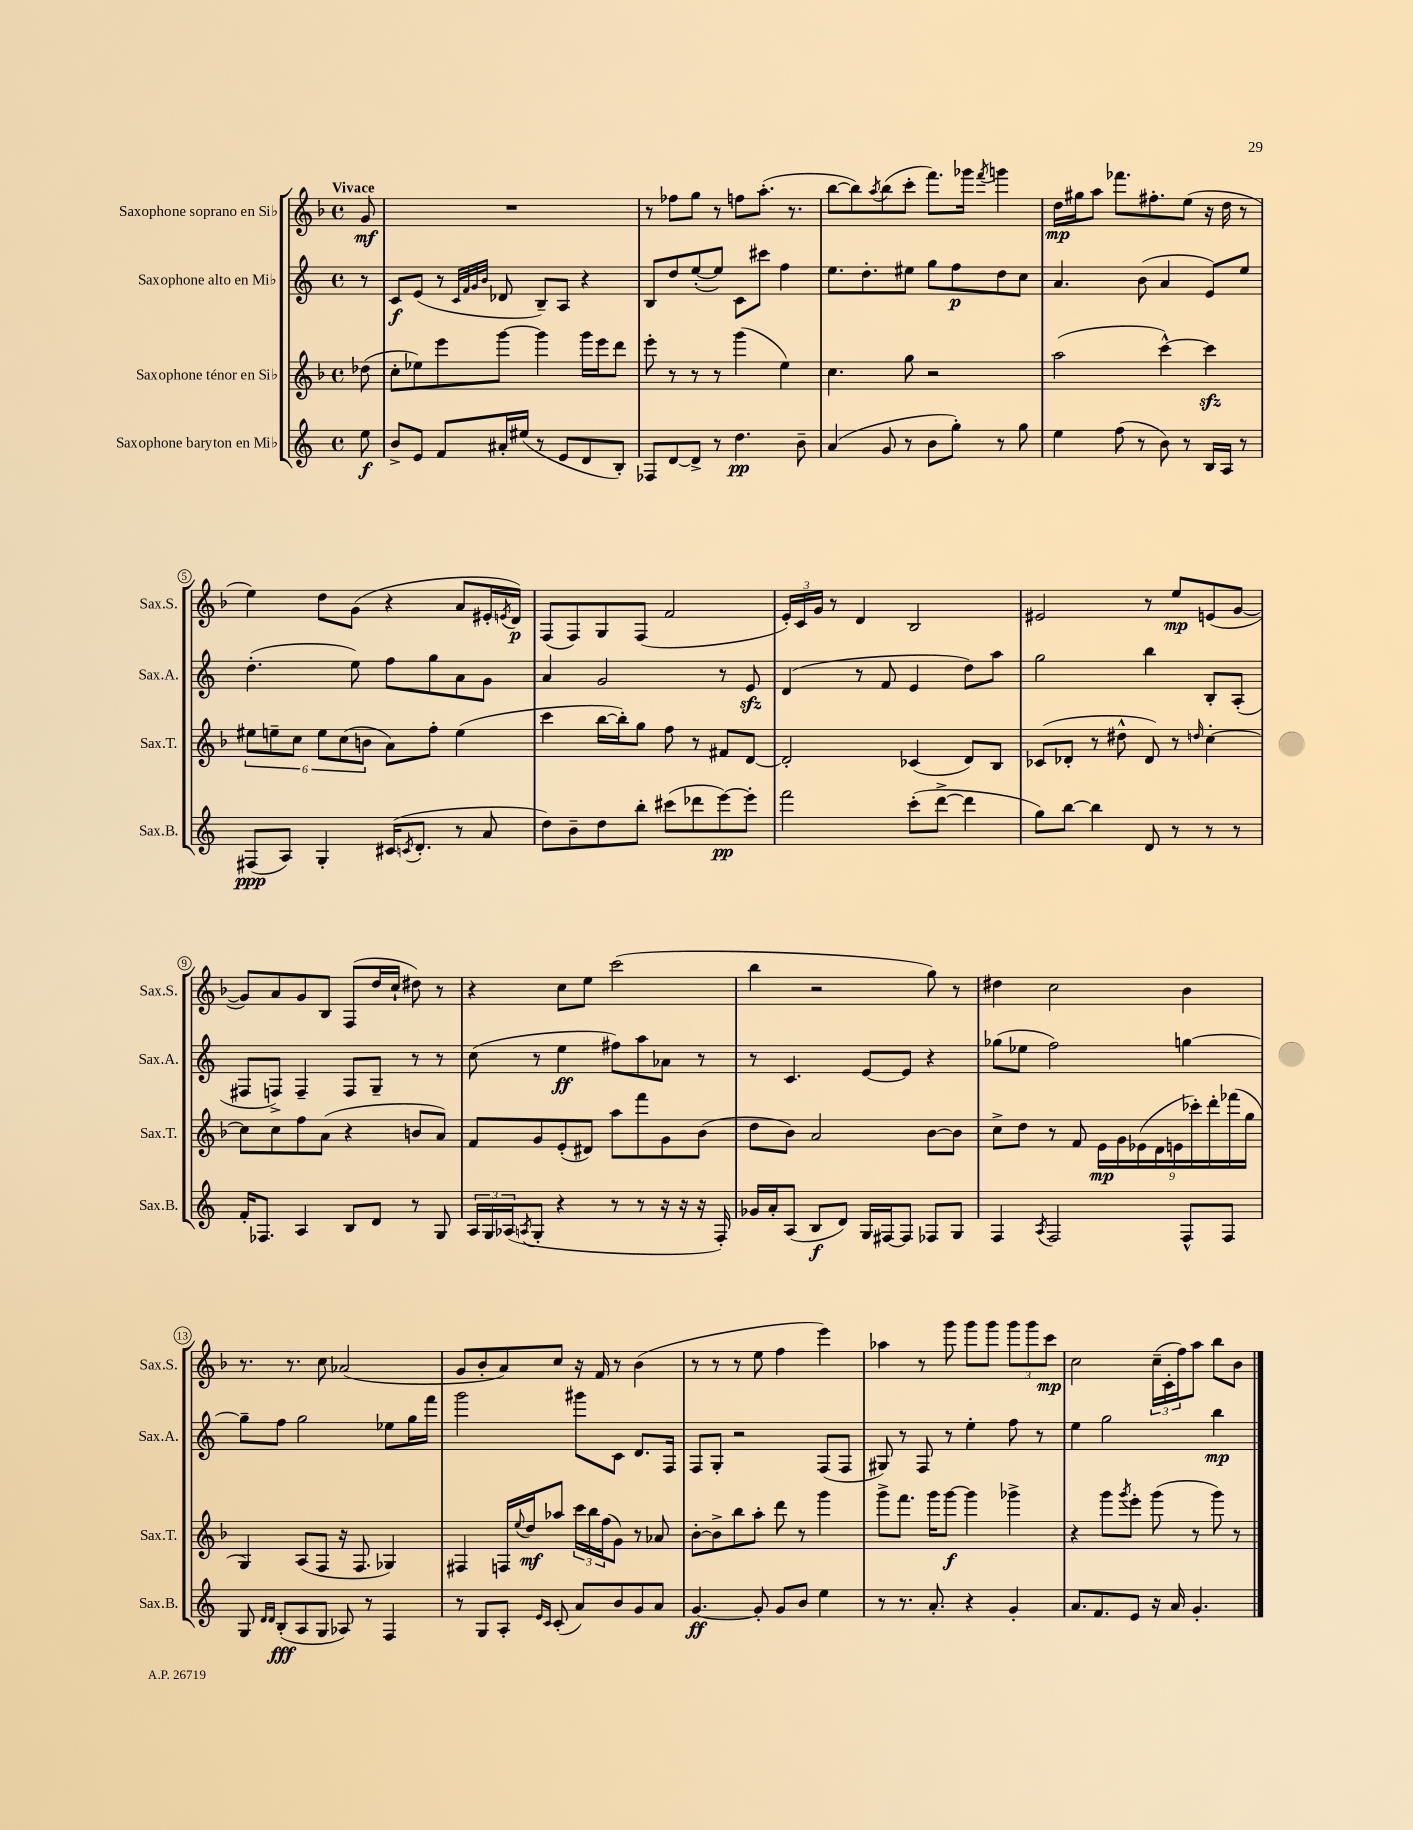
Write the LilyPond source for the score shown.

<<
\new StaffGroup <<
\new Staff = "s0" \with { instrumentName = "Saxophone soprano en Sib" shortInstrumentName = "Sax.S." } {
    \clef treble \key f \major \defaultTimeSignature \time 4/4 \partial 8 \tempo "Vivace"
    g'8\mf |
    R1 |
    r8 fes''8 g''8 r8 f''8 a''8.-.( r8. |
    bes''8~ bes''8) \acciaccatura { a''8 } bes''8( c'''8-. f'''8.) ges'''16 \acciaccatura { f'''8 } g'''4 |
    d''16\mp gis''16 a''8 fes'''8. fis''8.-. e''8( r16 d''16 r8 |
    e''4) d''8 g'8( r4 a'8 eis'16-. \acciaccatura { e'8 } d'16\p) |
    f8( f8) g8 f8( f'2 |
    \tuplet 3/2 { e'16-.) c'16 g'16 } r8 d'4 bes2 |
    eis'2 r8 e''8\mp e'8( g'8~ |
    g'8) a'8 g'8 bes8 f8( d''16 c''16-! dis''8) r8 |
    r4 c''8 e''8 c'''2( |
    bes''4 r2 g''8) r8 |
    dis''4 c''2 bes'4 |
    r8. r8. c''8 aes'2( |
    g'8 bes'8-. a'8) c''8 r16 f'16 r8 bes'4( |
    r8 r8 r8 e''8 f''4 e'''4) |
    aes''4 r8 g'''8 g'''8 g'''8 \tuplet 3/2 { g'''8 g'''8 c'''8\mp } |
    c''2 \tuplet 3/2 { c''16--( c'16-. f''16) } a''8 bes''8 bes'8 \bar "|." |
}
\new Staff = "s1" \with { instrumentName = "Saxophone alto en Mib" shortInstrumentName = "Sax.A." } {
    \clef treble \key c \major \defaultTimeSignature \time 4/4 \partial 8
    r8 |
    c'8\f e'8( r8 \grace { c'32 f'32 g'32 b'32 } des'8 b8--) a8 r4 |
    b8 d''8 e''8~-.( e''8) c'8 cis'''8 f''4 |
    e''8. d''8.-. eis''8 g''8 f''8\p d''8 c''8 |
    a'4. b'8( a'4 e'8) e''8 |
    d''4.-.( e''8) f''8 g''8 a'8 g'8 |
    a'4 g'2 r8 e'8\sfz |
    d'4( r8 f'8 e'4 d''8) a''8 |
    g''2 b''4 b8-. a8-.( |
    fis8 f8->) f4-- f8 g8-- r8 r8 |
    c''8( r8 e''4\ff fis''8) a''8 aes'8 r8 |
    r8 c'4. e'8~ e'8 r4 |
    ges''8( ees''8 f''2) g''4~ |
    g''8-- f''8 g''2 ees''8 g''16 f'''16 |
    g'''2 gis'''8 c'8 d'8. f16 |
    f8 g8-. r2 f8( f8 |
    gis8) r8 f8 r8 e''4-. f''8 r8 |
    e''4 g''2 b''4\mp \bar "|." |
}
\new Staff = "s2" \with { instrumentName = "Saxophone ténor en Sib" shortInstrumentName = "Sax.T." } {
    \clef treble \key f \major \defaultTimeSignature \time 4/4 \partial 8
    des''8( |
    c''8-. ees''8) e'''8 g'''8~ g'''4 g'''16 e'''16 d'''8 |
    e'''8-. r8 r8 r8 g'''4( e''4) |
    c''4. g''8 r2 |
    a''2( c'''4~-^) c'''4\sfz |
    \tuplet 6/4 { eis''8 e''8-- c''8 e''8 c''8( b'8 } a'8) f''8-. e''4( |
    c'''4 bes''16~ bes''16-.) g''8 f''8 r8 fis'8 d'8~ |
    d'2-. ces'4( d'8) bes8 |
    ces'8( des'8-. r8 dis''8-^ des'8) r8 \grace { d''16 } c''4~-. |
    c''8 c''8 f''8 a'8( r4 b'8 a'8) |
    f'8 g'8 e'8-.( dis'8) a''8 f'''8 g'8 bes'8( |
    d''8 bes'8) a'2 bes'8~ bes'8 |
    c''8-> d''8 r8 f'8 \tuplet 9/8 { e'16\mp g'16 ees'16( d'16 e'16 ces'''16-.) d'''16-. fes'''16( g''16 } |
    g4) a8( f8 r16 f8. ges4) |
    fis4 f16 \appoggiatura { e''8 } d''16\mf aes''8 \tuplet 3/2 { c'''16 bes''16 f''16( } g'8) r8 aes'8 |
    bes'8~-. bes'8-> bes''8 a''8-. d'''8 r8 g'''4 |
    g'''8-> f'''8. g'''16 g'''8~\f g'''4 ges'''4-> |
    r4 g'''8 \acciaccatura { g'''8 } e'''8-. g'''8( r8 g'''8) r8 \bar "|." |
}
\new Staff = "s3" \with { instrumentName = "Saxophone baryton en Mib" shortInstrumentName = "Sax.B." } {
    \clef treble \key c \major \defaultTimeSignature \time 4/4 \partial 8
    e''8\f |
    b'8-> e'8 f'8 ais'16-. eis''16( r8 e'8 d'8 b8-.) |
    fes8 d'8~ d'8-> r8 d''4.\pp b'8-- |
    a'4( g'8 r8 b'8 g''8-.) r8 g''8 |
    e''4 f''8( r8 b'8) r8 b16 a16 r8 |
    fis8\ppp( a8) g4-. cis'16( \acciaccatura { c'8 } d'8.-. r8 a'8 |
    d''8) b'8-- d''8 b''8-. cis'''8( des'''8 e'''8~\pp) e'''8-. |
    f'''2 c'''8-.( d'''8~-> d'''4 |
    g''8) b''8~ b''4 d'8 r8 r8 r8 |
    f'16-. fes8. a4 b8 d'8 r8 g8 |
    \tuplet 3/2 { a16 g16 aes16( } \acciaccatura { a8 } g8-. r4 r8 r8 r16 r16 r16 f16-.) |
    ges'16 a'16-. a8( b8\f d'8) g16 fis16~ fis8 fes8 g8 |
    f4 \acciaccatura { a8 } f2 f8-^ f8 |
    g8 \grace { d'16 d'16 } b8-.\fff( a8 g8 aes8) r8 f4 |
    r8 g8 a8-. \grace { e'16 c'16 } c'8-.( a'8) b'8 g'8 a'8 |
    g'4.~\ff g'8-. g'8 b'8 e''4 |
    r8 r8. a'8.-. r4 g'4-. |
    a'8. f'8. e'8 r16 a'16 g'4.-. \bar "|." |
}
>>
>>
\layout { \context { \Score \override BarNumber.stencil = #(make-stencil-circler 0.1 0.3 ly:text-interface::print) } }
